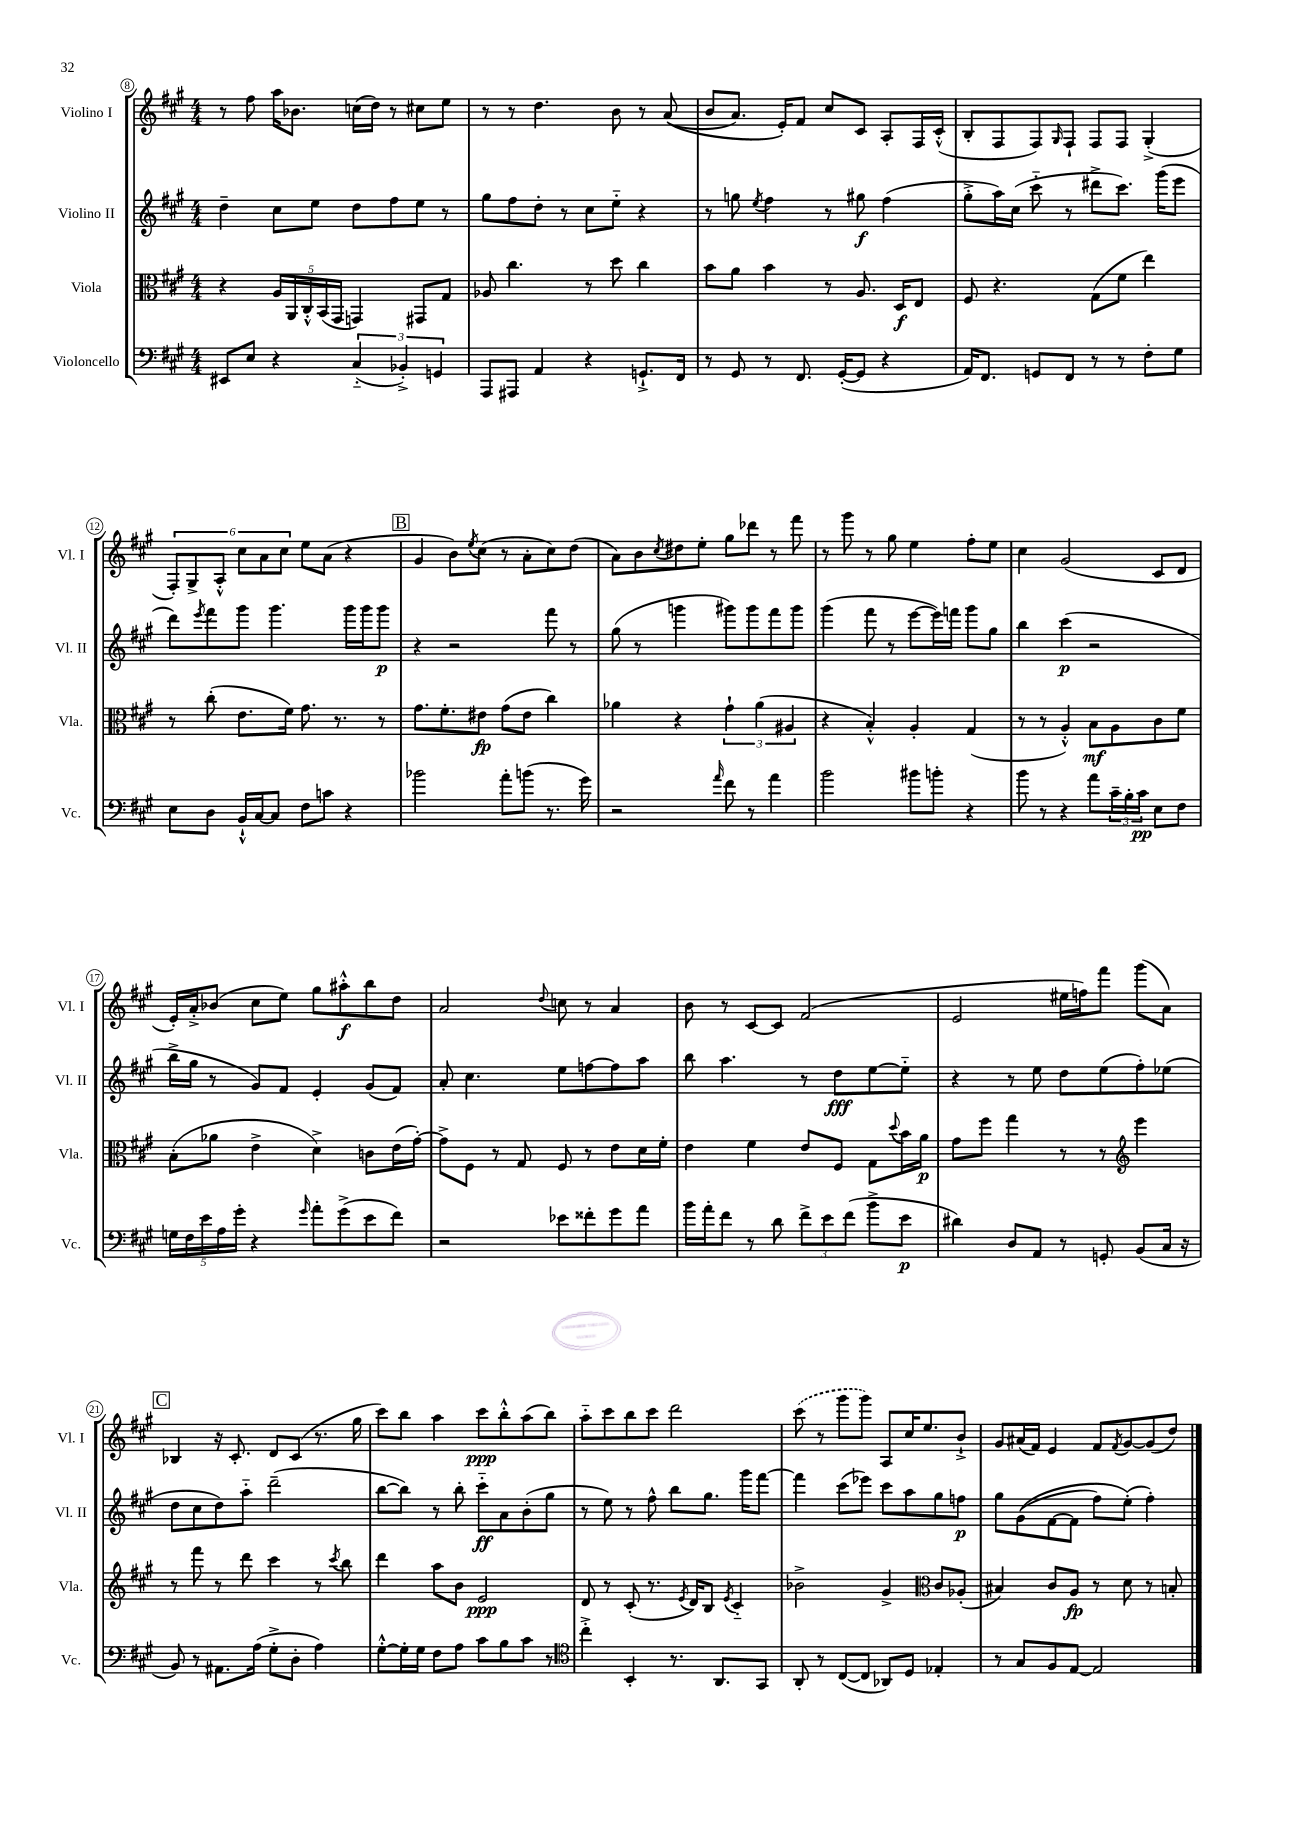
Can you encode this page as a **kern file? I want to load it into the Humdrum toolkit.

**kern	**dynam	**kern	**dynam	**kern	**dynam	**kern	**dynam
*part4	*part4	*part3	*part3	*part2	*part2	*part1	*part1
*staff4	*staff4	*staff3	*staff3	*staff2	*staff2	*staff1	*staff1
*I"Violoncello	*	*I"Viola	*	*I"Violino II	*	*I"Violino I	*
*I'Vc.	*	*I'Vla.	*	*I'Vl. II	*	*I'Vl. I	*
*clefF4	*	*clefC3	*	*clefG2	*	*clefG2	*
*k[f#c#g#]	*	*k[f#c#g#]	*	*k[f#c#g#]	*	*k[f#c#g#]	*
*M4/4	*	*M4/4	*	*M4/4	*	*M4/4	*
=8	=8	=8	=8	=8	=8	=8	=8
8EE#X/L	.	4r	.	4dd~\	.	8r	.
8E/J	.	.	.	.	.	8ff#\	.
4r	.	20A/LL	.	8cc#\L	.	16aa\KL	.
.	.	20AA/	.	.	.	.	.
.	.	.	.	.	.	8.b-X\J	.
.	.	20C#'^^/	.	.	.	.	.
.	.	.	.	8ee\J	.	.	.
.	.	(20BB/	.	.	.	.	.
.	.	20GG#/JJ	.	.	.	.	.
(6C#/	.	4GGn/)	.	8dd\L	.	(16ccn\LL	.
.	.	.	.	.	.	16dd\JJ)	.
.	.	.	.	8ff#\	.	8r	.
6BB-X'^/)	.	.	.	.	.	.	.
.	.	8GG#X/L	.	8ee\J	.	8cc#X\L	.
6GGn/	.	.	.	.	.	.	.
.	.	8G#/J	.	8r	.	8ee\J	.
=9	=9	=9	=9	=9	=9	=9	=9
8AAA/L	.	8A-X/	.	8gg#\L	.	8r	.
8AAA#X/J	.	4.cc#\	.	8ff#\	.	8r	.
4AA/	.	.	.	8dd'\J	.	4.dd\	.
.	.	.	.	8r	.	.	.
4r	.	8r	.	8cc#\L	.	.	.
.	.	8dd\	.	8ee\J	.	8b\	.
8.GGn`^/L	.	4cc#\	.	4r	.	8r	.
.	.	.	.	.	.	((8a/	.
16FF#/Jk	.	.	.	.	.	.	.
=10	=10	=10	=10	=10	=10	=10	=10
8r	.	8b\L	.	8r	.	8b/L	.
8GG#/	.	8a\J	.	8ggn\	.	8.a/J)	.
.	.	.	.	8qee/	.	.	.
8r	.	4b\	.	4ff#\	.	.	.
.	.	.	.	.	.	16e'/KL)	.
8.FF#/	.	.	.	.	.	8f#/J	.
.	.	8r	.	8r	.	8cc#/L	.
([16GG#'/KL	.	.	.	.	.	.	.
8GG#/J]	.	8.A/	.	8gg#X\	f	8c#/J	.
4r	.	.	.	(4ff#\	.	8A'/L	.
.	.	16D/KL	f	.	.	.	.
.	.	8E/J	.	.	.	16F#/L	.
.	.	.	.	.	.	(16c#'^^/JJ	.
=11	=11	=11	=11	=11	=11	=11	=11
16AA/KL)	.	8F#/	.	8gg#'^\L	.	8B'/L	.
8.FF#/J	.	.	.	.	.	.	.
.	.	4.r	.	16aa\L)	.	8F#/	.
.	.	.	.	(16cc#\JJ	.	.	.
8GGn/L	.	.	.	8ccc#\	.	8F#/)	.
.	.	.	.	.	.	16qqG#/	.
8FF#/J	.	.	.	8r	.	8F#`/J	.
8r	.	(8G#\L	.	8ddd#X^\L	.	8F#/L	.
8r	.	8f#\J	.	8.ccc#\J)	.	8F#/J	.
8F#'\L	.	4ee\)	.	.	.	(4G#'^/	.
.	.	.	.	(16ggg#\KL	.	.	.
8G#\J	.	.	.	8eee\J	.	.	.
!!LO:LB:g=z
=12	=12	=12	=12	=12	=12	=12	=12
8E\L	.	8r	.	8ddd\L)	.	12F#'/L)	.
.	.	.	.	.	.	12G#^/	.
.	.	.	.	8qeee/	.	.	.
8D\J	.	(8cc#'\	.	8fff#\	.	.	.
.	.	.	.	.	.	12A'^^/J	.
16BB`^^/LL	.	8.e\L	.	8ggg#\J	.	12cc#\L	.
[16C#/J	.	.	.	.	.	.	.
.	.	.	.	.	.	12a\	.
8C#/J]	.	.	.	4.ggg#\	.	.	.
.	.	.	.	.	.	12cc#\J	.
.	.	16f#\Jk)	.	.	.	.	.
8F#\L	.	8.g#\	.	.	.	8ee\L	.
8cn\J	.	.	.	.	.	(8a\J	.
.	.	8.r	.	.	.	.	.
4r	.	.	.	16ggg#\LL	.	4r	.
.	.	.	.	16ggg#\J	.	.	.
.	.	8r	.	8ggg#\J	p	.	.
!!LO:REH:place=s1:t=B
=13	=13	=13	=13	=13	=13	=13	=13
2b-X\	.	8.g#\L	.	4r	.	4g#/	.
.	.	8.f#'\	.	.	.	.	.
.	.	.	.	2r	.	8b\L)	.
.	.	.	.	.	.	8qee/	.
.	.	8e#X\J	fp	.	.	(8cc#\J	.
8a'\L	.	(8g#\L	.	.	.	8r	.
(8bn\J	.	8e#\J	.	.	.	8a'\L	.
8.r	.	4cc#\)	.	8fff#\	.	8cc#\)	.
.	.	.	.	8r	.	(8dd\J	.
16g#\)	.	.	.	.	.	.	.
=14	=14	=14	=14	=14	=14	=14	=14
2r	.	4a-X\	.	(8gg#\	.	8a\L)	.
.	.	.	.	8r	.	8b\	.
.	.	.	.	.	.	8qcc#/	.
.	.	4r	.	4gggn\	.	8dd#X\	.
.	.	.	.	.	.	8ee'\J	.
16qqa/	.	.	.	.	.	.	.
8f#\	.	6g#`\	.	8ggg#X\L)	.	8gg#\L	.
8r	.	.	.	8ggg#\	.	8ddd-X\J	.
.	.	(6a-\	.	.	.	.	.
4a\	.	.	.	8fff#\	.	8r	.
.	.	6A#X/	.	.	.	.	.
.	.	.	.	8ggg#\J	.	8fff#\	.
=15	=15	=15	=15	=15	=15	=15	=15
2b\	.	4r	.	(4ggg#\	.	8r	.
.	.	.	.	.	.	8ggg#\	.
.	.	4B'^^/)	.	8fff#\	.	8r	.
.	.	.	.	8r	.	8gg#\	.
8b#X\L	.	4A'/	.	[8eee\L	.	4ee\	.
8bn'\J	.	.	.	16eee\L])	.	.	.
.	.	.	.	16fffn\JJ	.	.	.
4r	.	(4G#/	.	8ggg#\L	.	8ff#'\L	.
.	.	.	.	8gg#\J	.	8ee\J	.
=16	=16	=16	=16	=16	=16	=16	=16
8b\	.	8r	.	4bb\	.	4cc#\	.
8r	.	8r	.	.	.	.	.
4r	.	4A'^^/)	.	(4ccc#\	p	(2g#/	.
8a\L	.	8B\L	mf	2r	.	.	.
24c#~\L	.	8A\	.	.	.	.	.
24B'\	.	.	.	.	.	.	.
24c#\JJ	pp	.	.	.	.	.	.
8E\L	.	8c#\	.	.	.	8c#/L	.
8F#\J	.	8f#\J	.	.	.	8d/J	.
!!LO:LB:g=z
=17	=17	=17	=17	=17	=17	=17	=17
20Gn\LL	.	(8B'\L	.	16bb^\LL	.	16e'/LL)	.
20F#\	.	.	.	.	.	.	.
.	.	.	.	16gg#\JJ	.	16a'^/J	.
20e\	.	.	.	.	.	.	.
.	.	8a-X\J	.	8r	.	(8b-X/J	.
20A\	.	.	.	.	.	.	.
20g#'\JJ	.	.	.	.	.	.	.
4r	.	4e^\	.	8g#/L)	.	8cc#\L	.
.	.	.	.	8f#/J	.	8ee\J)	.
16qqg#/	.	.	.	.	.	.	.
8a'\L	.	4d^\)	.	4e'/	.	8gg#\L	.
(8g#^\	.	.	.	.	.	8aa#X'^^\	f
8e\	.	8cn\L	.	(8g#/L	.	8bb\	.
8f#\J)	.	(16e\L	.	8f#/J)	.	8dd\J	.
.	.	[16g#'\JJ)	.	.	.	.	.
=18	=18	=18	=18	=18	=18	=18	=18
2r	.	8g#^\L]	.	8a'/	.	2a/	.
.	.	8F#\J	.	4.cc#\	.	.	.
.	.	8r	.	.	.	.	.
.	.	8G#/	.	.	.	.	.
.	.	.	.	.	.	8qqdd/	.
8e-X\L	.	8F#/	.	8ee\L	.	8ccn\	.
8f##X'\	.	8r	.	[8ffn\	.	8r	.
8g#\	.	8e\L	.	8ff\]	.	4a/	.
8a\J	.	16d\L	.	8aa\J	.	.	.
.	.	16f#'\JJ	.	.	.	.	.
=19	=19	=19	=19	=19	=19	=19	=19
16b\LL	.	4e\	.	8bb\	.	8b\	.
16a'\J	.	.	.	.	.	.	.
8f#\J	.	.	.	4.aa\	.	8r	.
8r	.	4f#\	.	.	.	[8c#/L	.
8d\	.	.	.	.	.	8c#/J]	.
12f#^\L	.	8e/L	.	8r	.	(2f#/	.
12e\	.	.	.	.	.	.	.
.	.	8F#/J	.	8dd\L	fff	.	.
(12f#\J	.	.	.	.	.	.	.
8b^\L	.	8G#\L	.	[8ee\	.	.	.
.	.	8qqdd/	.	.	.	.	.
8e\J	p	16b\L	.	8ee\J]	.	.	.
.	.	16a\JJ	p	.	.	.	.
=20	=20	=20	=20	=20	=20	=20	=20
4d#X\)	.	8g#\L	.	4r	.	2e/	.
.	.	8ff#\J	.	.	.	.	.
8D/L	.	4gg#\	.	8r	.	.	.
8AA/J	.	.	.	8ee\	.	.	.
8r	.	8r	.	8dd\L	.	16ee#X\LL	.
.	.	.	.	.	.	16ffn\J)	.
8GGn'/	.	8r	.	(8ee\	.	8fff#\J	.
*	*	*clefG2	*	*	*	*	*
(8BB/L	.	4eee\	.	8ff#'\)	.	(8ggg#\L	.
16C#/Jk	.	.	.	(8ee-X\J	.	8a\J)	.
16r	.	.	.	.	.	.	.
!!LO:LB:g=z
!!LO:REH:place=s1:t=C
=21	=21	=21	=21	=21	=21	=21	=21
8BB/)	.	8r	.	8dd\L	.	4B-X/	.
8r	.	8fff#\	.	8cc#\	.	.	.
8.AA#X\L	.	8r	.	8dd\)	.	16r	.
.	.	.	.	.	.	8.c#'/	.
.	.	8ddd\	.	8aa\J	.	.	.
(16A\Jk	.	.	.	.	.	.	.
8G#'^\L	.	4ccc#\	.	(2ddd~\	.	8d/L	.
8D'\J	.	.	.	.	.	(8c#/J	.
4A\)	.	8r	.	.	.	8.r	.
.	.	8qccc#/	.	.	.	.	.
.	.	8bb\	.	.	.	.	.
.	.	.	.	.	.	16gg#\	.
=22	=22	=22	=22	=22	=22	=22	=22
[8G#'^^\L	.	4ddd\	.	[8bb\L	.	8ccc#\L)	.
16G#'\L]	.	.	.	8bb\J])	.	8bb\J	.
16G#\JJ	.	.	.	.	.	.	.
8F#\L	.	8aa\L	.	8r	.	4aa\	.
8A\J	.	8b\J	.	8bb'\	.	.	.
8c#\L	.	2e/	ppp	8ccc#\L	ff	8ccc#\L	ppp
8B\	.	.	.	8a\	.	8bb'^^\	.
8c#\J	.	.	.	(8b'\	.	(8aa\	.
8r	.	.	.	8gg#\J	.	8bb\J)	.
=23	=23	=23	=23	=23	=23	=23	=23
*clefC4	*	*	*	*	*	*	*
4cc#'^\	.	8d/	.	8r	.	8aa\L	.
.	.	8r	.	8ee\)	.	8ccc#\	.
4BB'/	.	(8c#'/	.	8r	.	8bb\	.
.	.	8.r	.	8ff#^^\	.	8ccc#\J	.
8.r	.	.	.	8bb\L	.	2ddd\	.
.	.	8qe/	.	.	.	.	.
.	.	16d/KL)	.	.	.	.	.
.	.	8B/J	.	8.gg#\J	.	.	.
8.AA/L	.	.	.	.	.	.	.
.	.	8qe/	.	.	.	.	.
.	.	4c#/	.	.	.	.	.
.	.	.	.	16ggg#\KL	.	.	.
8GG#/J	.	.	.	[8fff#\J	.	.	.
=24	=24	=24	=24	=24	=24	=24	=24
8AA'/	.	2b-X^\	.	4fff#\]	.	(8ccc#\	.
8r	.	.	.	.	.	8r	.
([8C#/L	.	.	.	(8ccc#\L	.	8ggg#\L	.
8C#/J]	.	.	.	8eee-X\J)	.	8ggg#\J)	.
8AA-X/L)	.	4g#^/	.	8ccc#\L	.	8A/L	.
8D/J	.	.	.	8aa\	.	16cc#/K	.
.	.	.	.	.	.	8.ee/	.
*	*	*clefC3	*	*	*	*	*
4E-X'/	.	8c#/L	.	8gg#\	.	.	.
.	.	(8A-X'/J	.	8ffn\J	p	8b`^/J	.
=25	=25	=25	=25	=25	=25	=25	=25
8r	.	4B#X/)	.	8gg#\L	.	8g#/L	.
8G#/L	.	.	.	((8g#\	.	(16a#X/L	.
.	.	.	.	.	.	16f#/JJ)	.
8F#/	.	8c#/L	.	[8f#\	.	4e/	.
[8E/J	.	8A/J	fp	8f#\J]	.	.	.
2E/]	.	8r	.	8ff#\L)	.	8f#/L	.
.	.	.	.	.	.	8qf#/	.
.	.	8d\	.	(8ee'\J)	.	[8g#/	.
.	.	8r	.	4ff#'\)	.	(8g#/]	.
.	.	8Bn'/	.	.	.	8dd/J)	.
==	==	==	==	==	==	==	==
*-	*-	*-	*-	*-	*-	*-	*-
